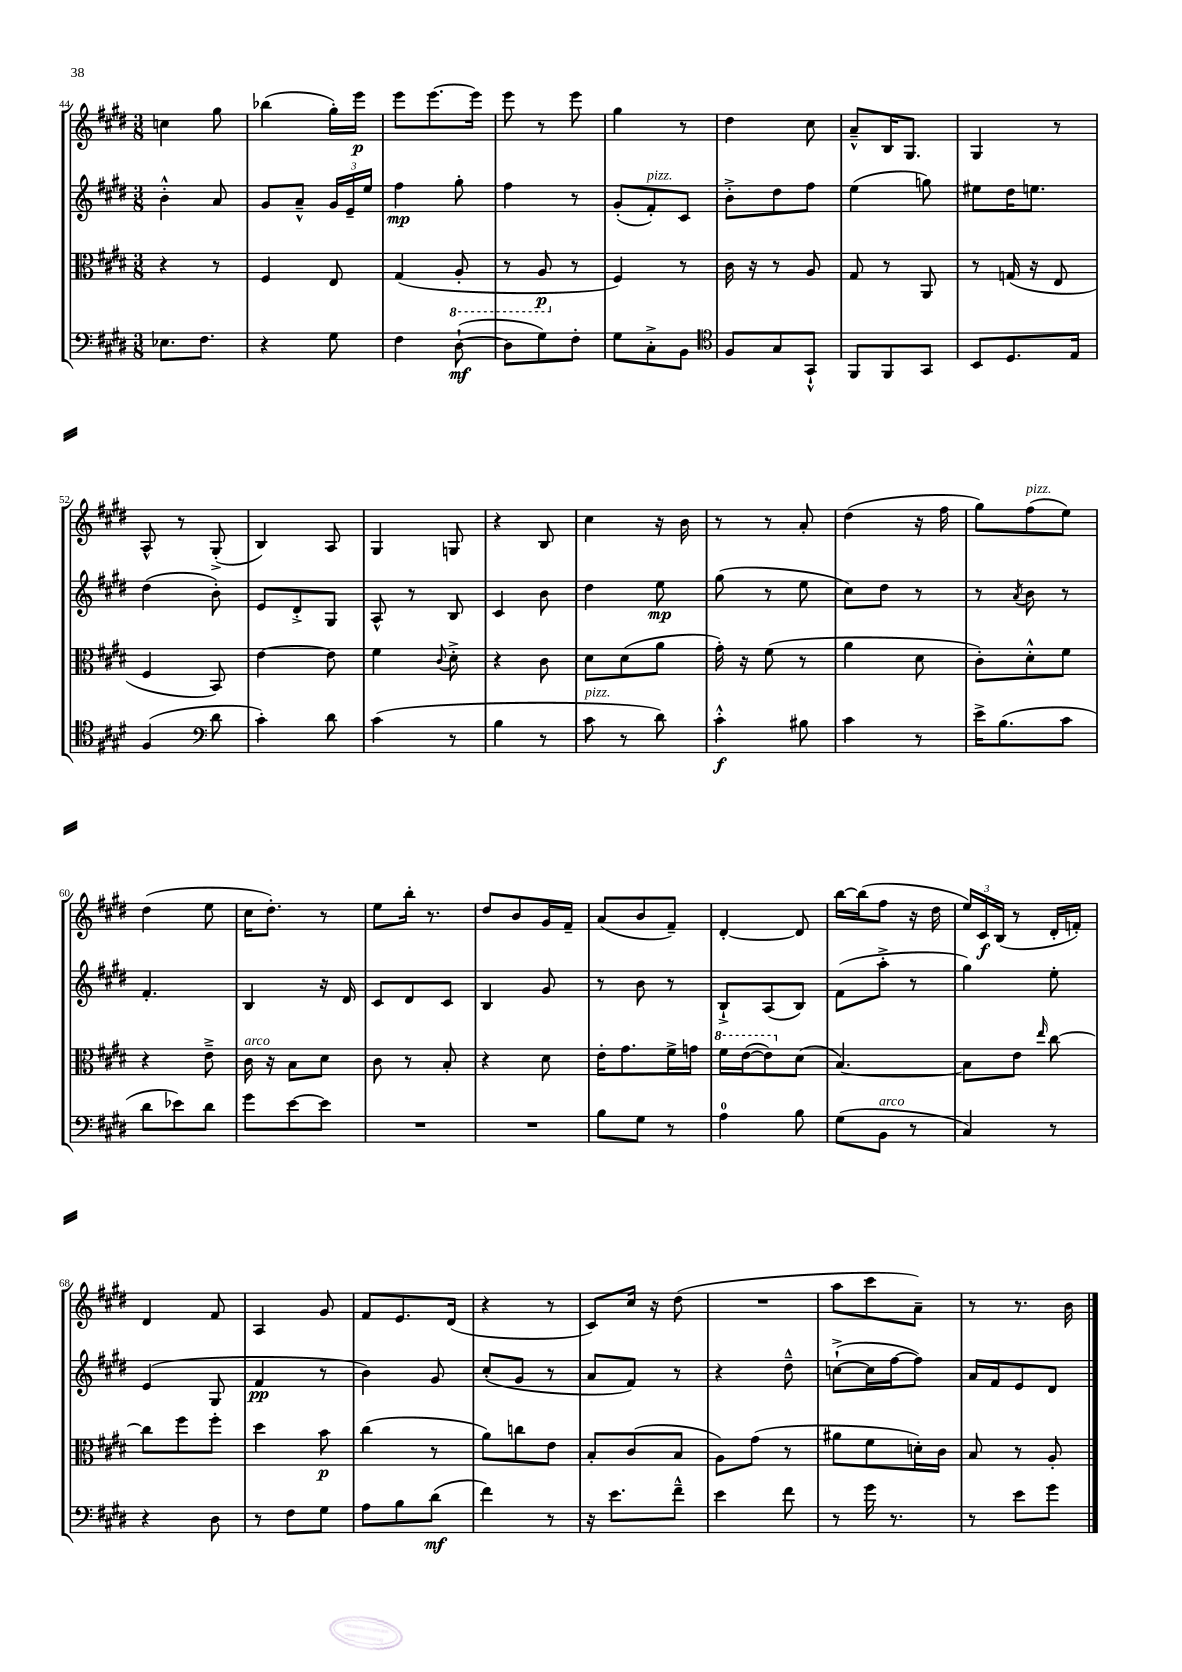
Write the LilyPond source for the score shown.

<<
\new StaffGroup <<
\new Staff = "s0" {
    \clef treble \key e \major \numericTimeSignature \time 3/8
    \autoBeamOff c''4 gis''8 |
    bes''4( gis''16[-.) e'''16]\p |
    e'''8[ e'''8.~ e'''16] |
    e'''8 r8 e'''8 |
    gis''4 r8 |
    dis''4 cis''8 |
    a'8[---^ b16 gis8.] |
    gis4 r8 |
    a8-^ r8 gis8-.->( |
    b4) a8 |
    gis4 g8 |
    r4 b8 |
    cis''4 r16 b'16 |
    r8 r8 a'8-. |
    dis''4( r16 fis''16 |
    gis''8[) fis''8^\markup { \italic "pizz." }( e''8]) |
    dis''4( e''8 |
    cis''16[ dis''8.]-.) r8 |
    e''8[ b''16]-. r8. |
    dis''8[ b'8 gis'16 fis'16]-- |
    a'8[( b'8 fis'8]--) |
    dis'4~-. dis'8 |
    b''16[~ b''16( fis''8] r16 dis''16 |
    \tuplet 3/2 { e''16[) cis'16\f b16]( } r8 dis'16[-. f'16]-.) |
    dis'4 fis'8 |
    a4 gis'8 |
    fis'8[ e'8. dis'16]( |
    r4 r8 |
    cis'8[) cis''16] r16 dis''8( |
    R4. |
    a''8[ cis'''8 a'8]--) |
    r8 r8. b'16 \bar "|." |
}
\new Staff = "s1" {
    \clef treble \key e \major \numericTimeSignature \time 3/8
    \autoBeamOff b'4-.-^ a'8 |
    gis'8[ a'8]---^ \tuplet 3/2 { gis'16[ e'16-- e''16] } |
    fis''4\mp gis''8-. |
    fis''4 r8 |
    gis'8[-.( fis'8-.^\markup { \italic "pizz." }) cis'8] |
    b'8[-.-> dis''8 fis''8] |
    e''4( g''8) |
    eis''8[ dis''16 e''8.] |
    dis''4( b'8-.) |
    e'8[ dis'8-.-> gis8] |
    a8-^ r8 b8 |
    cis'4 b'8 |
    dis''4 e''8\mp |
    gis''8( r8 e''8 |
    cis''8[) dis''8] r8 |
    r8 \acciaccatura { a'8 } b'8 r8 |
    fis'4.-. |
    b4 r16 dis'16 |
    cis'8[ dis'8 cis'8] |
    b4 gis'8 |
    r8 b'8 r8 |
    b8[-!-> a8( b8]) |
    fis'8[( a''8]-.-> r8 |
    gis''4) e''8-. |
    e'4( gis8 |
    fis'4\pp r8 |
    b'4) gis'8 |
    cis''8[-.( gis'8] r8 |
    a'8[ fis'8]) r8 |
    r4 dis''8---^ |
    c''8[~-!->( c''16 fis''16~ fis''8]) |
    a'16[ fis'16 e'8 dis'8] \bar "|." |
}
\new Staff = "s2" {
    \clef alto \key e \major \numericTimeSignature \time 3/8
    \autoBeamOff r4 r8 |
    fis4 e8 |
    gis4( \ottava #-1 a,8-. |
    r8 a,8\p \ottava #0 r8 |
    fis4) r8 |
    cis'16 r16 r8 a8 |
    gis8 r8 a,8 |
    r8 g16( r16 e8 |
    fis4 b,8) |
    e'4~ e'8 |
    fis'4 \appoggiatura { cis'8 } dis'8-.-> |
    r4 cis'8 |
    dis'8[ dis'8( a'8] |
    gis'16-.) r16 fis'8( r8 |
    a'4 dis'8 |
    cis'8[-.) dis'8-.-^ fis'8] |
    r4 e'8---> |
    cis'16^\markup { \italic "arco" } r16 b8[ dis'8] |
    cis'8 r8 b8-. |
    r4 dis'8 |
    e'16[-. gis'8. fis'16-> g'16] |
    \ottava #1 fis''16[ e''16~( e''8) \ottava #0 dis'8]( |
    b4.~) |
    b8[ e'8] \grace { e''16 } cis''8~ |
    cis''8[ fis''8 fis''8]-. |
    dis''4 b'8\p |
    cis''4( r8 |
    a'8[) c''8 e'8] |
    b8[-. cis'8( b8] |
    a8[) gis'8]( r8 |
    ais'8[ fis'8 d'16-.) cis'16] |
    b8 r8 a8-. \bar "|." |
}
\new Staff = "s3" {
    \clef bass \key e \major \numericTimeSignature \time 3/8
    \autoBeamOff ees8.[ fis8.] |
    r4 gis8 |
    fis4 dis8~-!\mf( |
    dis8[ gis8) fis8]-. |
    gis8[ cis8-.-> b,8] |
    \clef tenor fis8[ gis8 gis,8]-!-^ |
    fis,8[ fis,8 gis,8] |
    b,8[ dis8. e16] |
    fis4( \clef bass dis'8 |
    cis'4-.) dis'8 |
    cis'4( r8 |
    b4 r8 |
    cis'8^\markup { \italic "pizz." } r8 dis'8) |
    cis'4-.-^\f bis8 |
    cis'4 r8 |
    e'16[-> b8.( cis'8] |
    dis'8[ ees'8) dis'8] |
    gis'8[ e'8~ e'8] |
    R4. |
    R4. |
    b8[ gis8] r8 |
    a4-0 b8 |
    gis8[( b,8]^\markup { \italic "arco" } r8 |
    cis4) r8 |
    r4 dis8 |
    r8 fis8[ gis8] |
    a8[ b8 dis'8]\mf( |
    fis'4) r8 |
    r16 e'8.[ fis'8]---^ |
    e'4 fis'8 |
    r8 gis'16 r8. |
    r8 e'8[ gis'8] \bar "|." |
}
>>
>>
\layout { \context { \Score currentBarNumber = #44 } }
